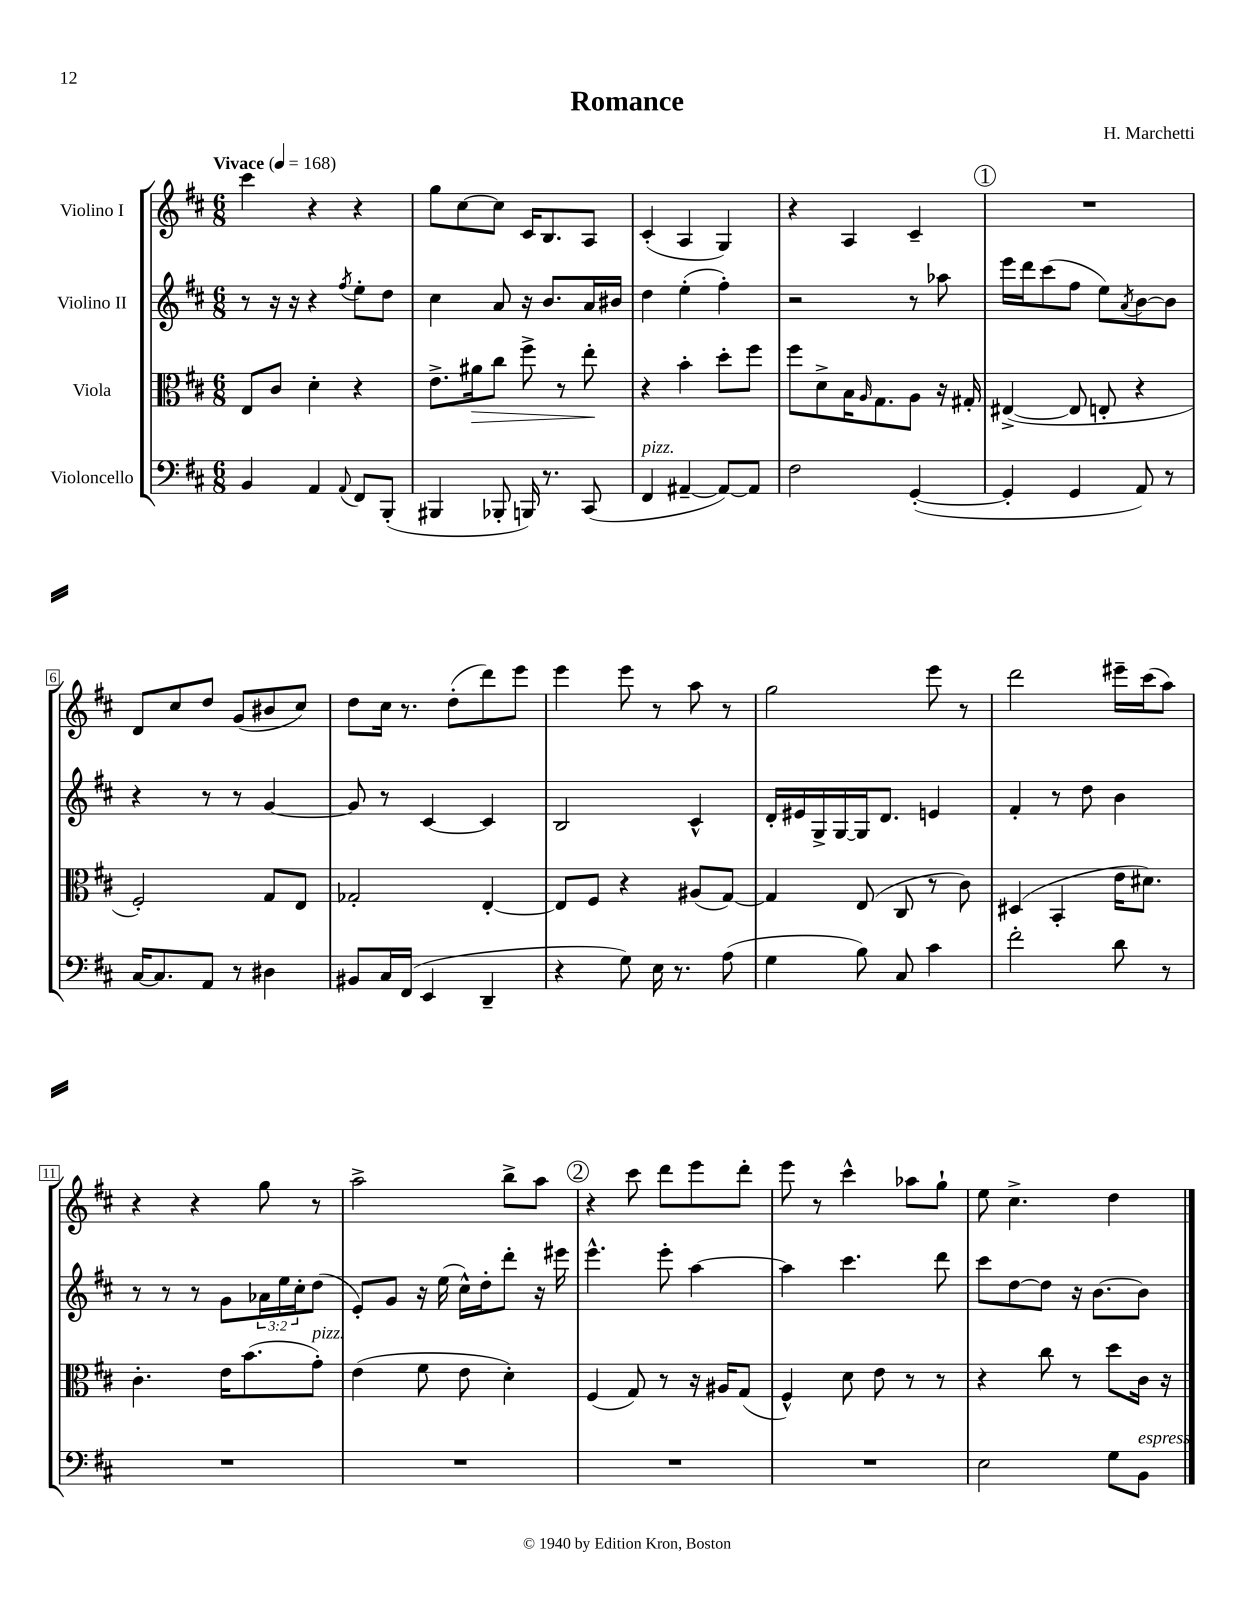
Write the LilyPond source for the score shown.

\header { title = "Romance" composer = "H. Marchetti" }
<<
\new StaffGroup <<
\new Staff = "s0" \with { instrumentName = "Violino I" } {
    \clef treble \key d \major \numericTimeSignature \time 6/8 \tempo "Vivace" 4 = 168
    cis'''4 r4 r4 |
    g''8 cis''8~ cis''8 cis'16 b8. a8 |
    cis'4-.( a4 g4) |
    r4 a4 cis'4-- |
    \mark \markup { \circle "1" } R2. |
    d'8 cis''8 d''8 g'8( bis'8 cis''8) |
    d''8 cis''16 r8. d''8-.( d'''8) e'''8 |
    e'''4 e'''8 r8 a''8 r8 |
    g''2 e'''8 r8 |
    d'''2 eis'''16-- cis'''16( a''8) |
    r4 r4 g''8 r8 |
    a''2-> b''8-> a''8 |
    \mark \markup { \circle "2" } r4 cis'''8 d'''8 e'''8 d'''8-. |
    e'''8 r8 cis'''4-^ aes''8 g''8-! |
    e''8 cis''4.-> d''4 \bar "|." |
}
\new Staff = "s1" \with { instrumentName = "Violino II" } {
    \clef treble \key d \major \numericTimeSignature \time 6/8 \override Staff.TupletNumber.text = #tuplet-number::calc-fraction-text
    r8 r16 r16 r4 \acciaccatura { fis''8 } e''8-. d''8 |
    cis''4 a'8 r16 b'8. a'16 bis'16 |
    d''4 e''4-.( fis''4-.) |
    r2 r8 aes''8 |
    \mark \markup { \circle "1" } e'''16 d'''16 cis'''8( fis''8 e''8) \acciaccatura { a'8 } b'8~ b'8 |
    r4 r8 r8 g'4~ |
    g'8 r8 cis'4~ cis'4 |
    b2 cis'4-^ |
    d'16-. eis'16 g16-> g16~ g16 d'8. e'4 |
    fis'4-. r8 d''8 b'4 |
    r8 r8 r8 g'8 \tuplet 3/2 { aes'16 e''16 cis''16-. } d''8( |
    e'8-.) g'8 r16 e''16( cis''16-^) d''16-. d'''8-. r16 eis'''16 |
    \mark \markup { \circle "2" } e'''4.-^ e'''8-. a''4~ |
    a''4 cis'''4. d'''8 |
    cis'''8 d''8~ d''8 r16 b'8.~ b'8 \bar "|." |
}
\new Staff = "s2" \with { instrumentName = "Viola" } {
    \clef alto \key d \major \numericTimeSignature \time 6/8
    e8 cis'8 d'4-. r4 |
    e'8.-> ais'16\> cis''8 fis''8-> r8 e''8-.\! |
    r4 b'4-. d''8-. fis''8 |
    fis''8 d'8-> b16 \grace { a16 } g8. a8 r16 gis16-. |
    \mark \markup { \circle "1" } eis4~->( eis8 e8-. r4 |
    fis2-.) g8 e8 |
    ges2-. e4~-. |
    e8 fis8 r4 ais8( g8~) |
    g4 e8( cis8 r8 cis'8) |
    dis4( b,4-. e'16 dis'8.) |
    cis'4.-. e'16 b'8.( g'8-.^\markup { \italic "pizz." }) |
    e'4( fis'8 e'8 d'4-.) |
    \mark \markup { \circle "2" } fis4( g8) r8 r16 ais16 g8( |
    fis4-^) d'8 e'8 r8 r8 |
    r4 cis''8 r8 d''8 cis'16 r16 \bar "|." |
}
\new Staff = "s3" \with { instrumentName = "Violoncello" } {
    \clef bass \key d \major \numericTimeSignature \time 6/8
    b,4 a,4 \appoggiatura { a,8 } fis,8 b,,8-.( |
    bis,,4 bes,,8-. b,,16) r8. cis,8( |
    fis,4^\markup { \italic "pizz." } ais,4~-- ais,8~) ais,8 |
    fis2 g,4~-.( |
    \mark \markup { \circle "1" } g,4-. g,4 a,8) r8 |
    cis16~ cis8. a,8 r8 dis4 |
    bis,8 cis16 fis,16( e,4 d,4-- |
    r4 g8) e16 r8. a8( |
    g4 b8) cis8 cis'4 |
    fis'2-. d'8 r8 |
    R2. |
    R2. |
    \mark \markup { \circle "2" } R2. |
    R2. |
    e2 g8 b,8^\markup { \italic "espress." } \bar "|." |
}
>>
>>
\layout { \context { \Score \override BarNumber.stencil = #(make-stencil-boxer 0.1 0.3 ly:text-interface::print) } }
